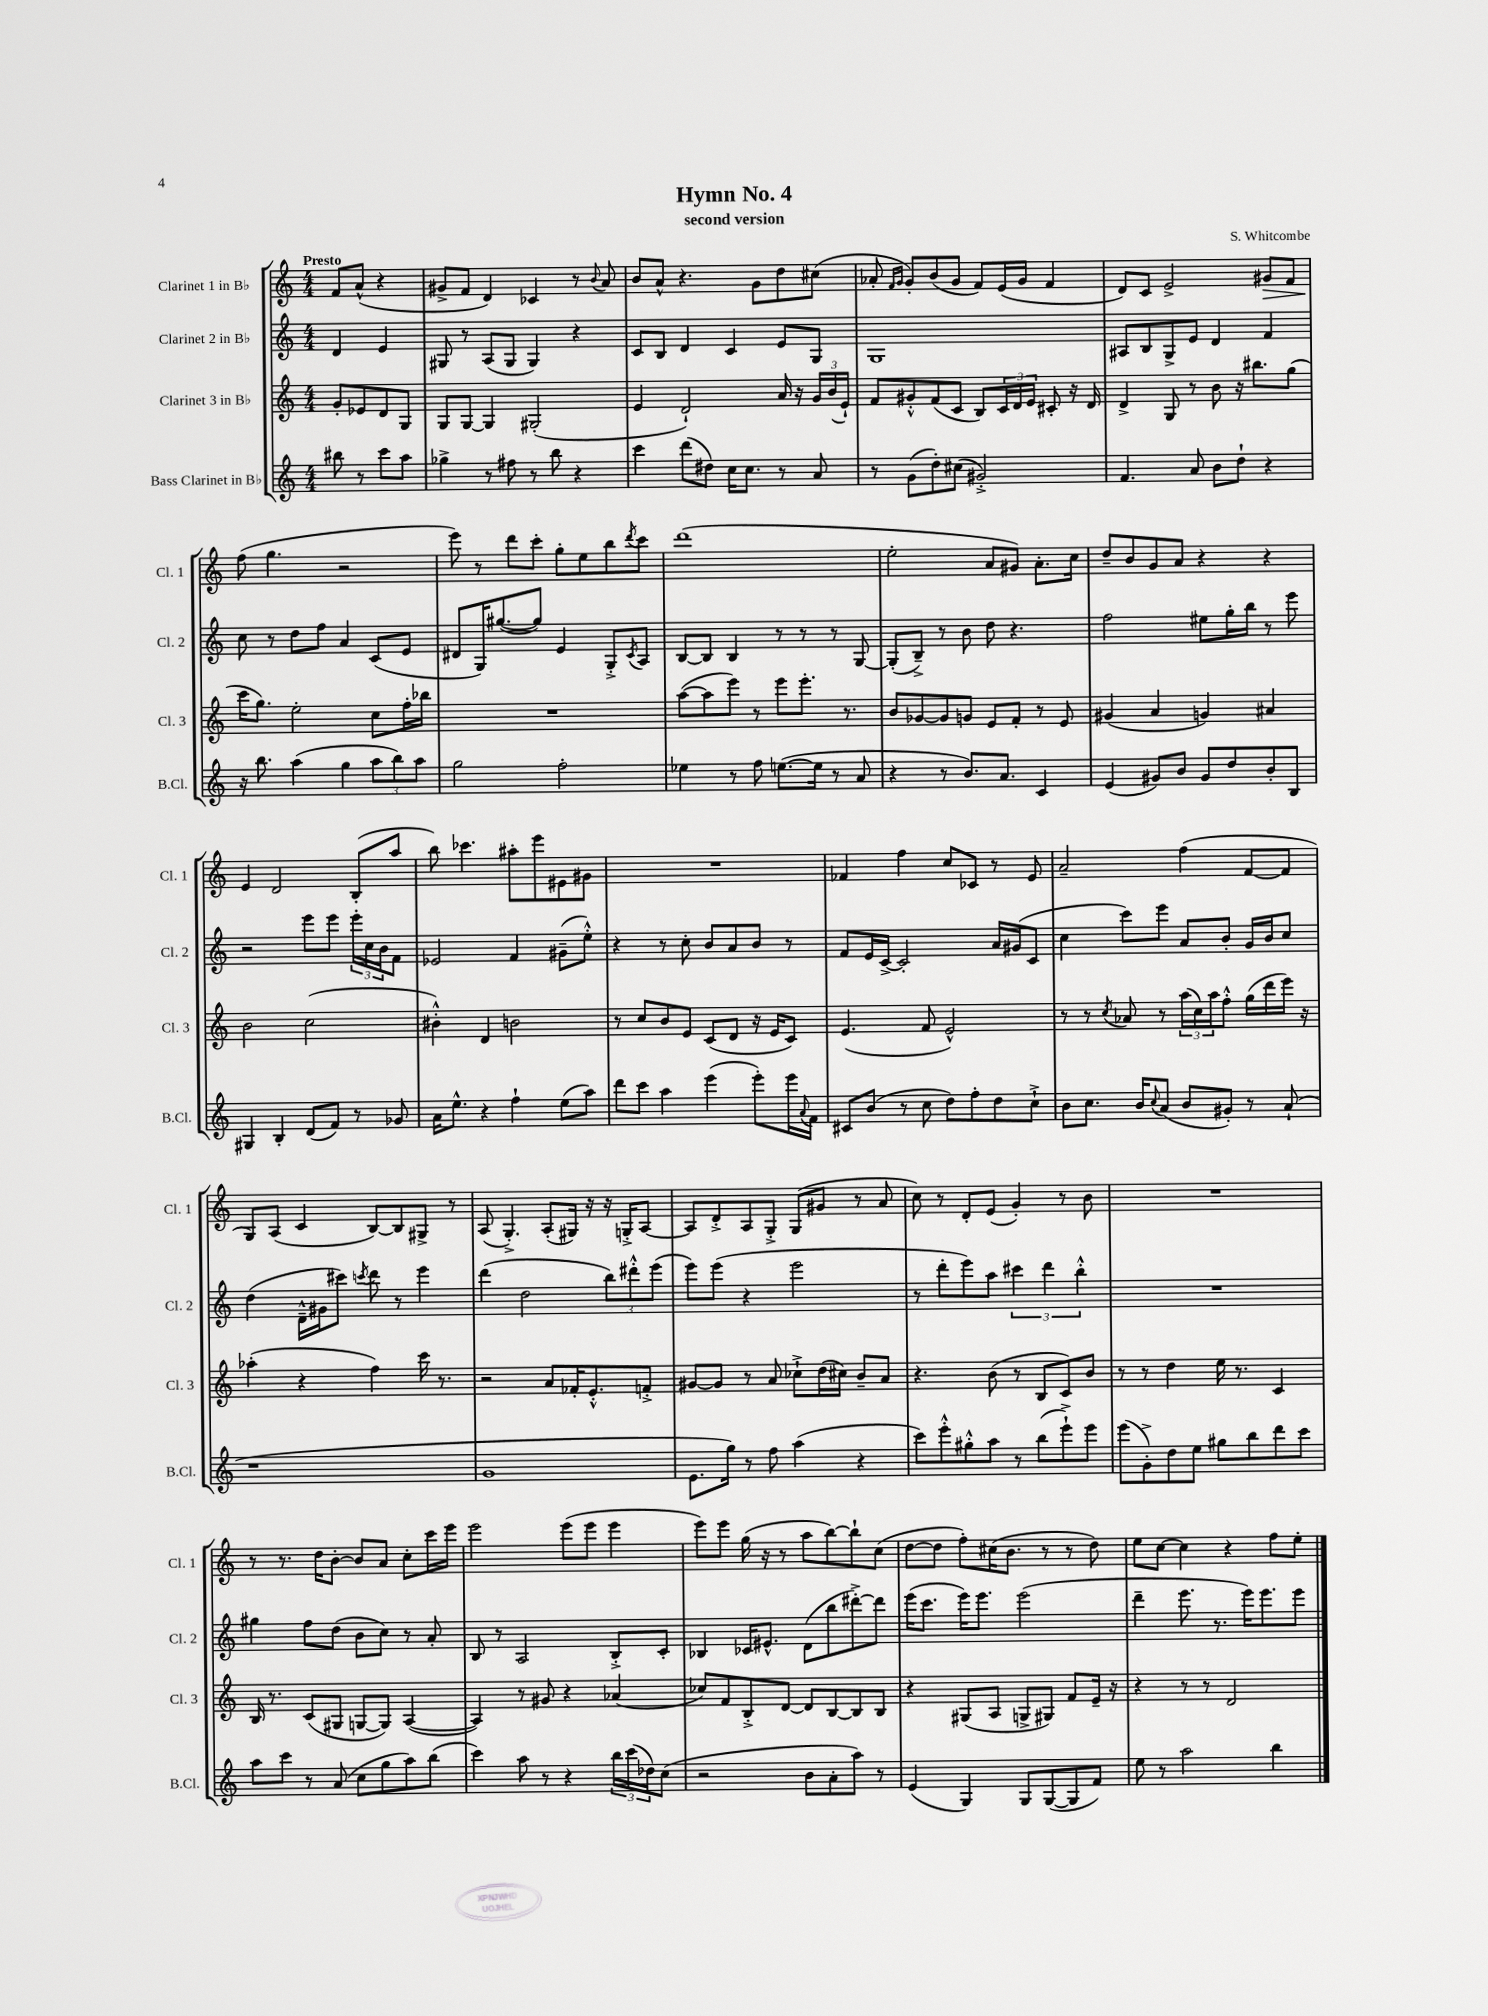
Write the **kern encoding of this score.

**kern	**kern	**kern	**kern	**dynam
*part4	*part3	*part2	*part1	*part1
*staff4	*staff3	*staff2	*staff1	*staff1
*I"Bass Clarinet in B♭	*I"Clarinet 3 in B♭	*I"Clarinet 2 in B♭	*I"Clarinet 1 in B♭	*
*I'B.Cl.	*I'Cl. 3	*I'Cl. 2	*I'Cl. 1	*
*clefG2	*clefG2	*clefG2	*clefG2	*
*k[]	*k[]	*k[]	*k[]	*
*M4/4	*M4/4	*M4/4	*M4/4	*
=	=	=	=	=
!	!	!	!LO:TX:a:B:t=Presto	!
8bb#X\	8g'/L	4d/	8f/L	.
8r	8e-X/	.	(8a^^/J	.
8ccc\L	8d/	4e/	4r	.
8aa\J	8G/J	.	.	.
=1	=1	=1	=1	=1
4gg-X^\	8G/L	8G#X/	8g#X^/L	.
.	[8G/J	8r	8f/J	.
8r	4G/]	(8A/L	4d/)	.
8ff#X\	.	8G#/J	.	.
8r	(2G#X'/	4G#/)	4c-X/	.
8bb\	.	.	.	.
4r	.	4r	8r	.
.	.	.	8qqb/	.
.	.	.	8a/	.
=2	=2	=2	=2	=2
4ccc\	4e/	8c/L	8b/L	.
.	.	8B/J	8a^^/J	.
(8ddd\L	2d`/)	4d/	4.r	.
8dd#X\J)	.	.	.	.
16cc\KL	.	4c/	.	.
8.cc\J	.	.	.	.
.	.	.	8g\L	.
8r	16a/	8e/L	8dd\	.
.	16r	.	.	.
8a/	24g/LL	8G/J	(8cc#X\J	.
.	(24b/	.	.	.
.	24e`/JJ)	.	.	.
=3	=3	=3	=3	=3
8r	8f/L	1G	8a-X'/	.
.	.	.	16qqf/LL	.
.	.	.	16qqg/JJ	.
(8g\L	8g#X'^^/	.	8g'/L)	.
8dd'\)	(8f/	.	(8b/	.
(8cc#X\J	8c/J	.	8g/J	.
2g#X'^/)	8B/L)	.	8f/L)	.
.	24c/L	.	(16e/L	.
.	24d/	.	.	.
.	.	.	16g/JJ	.
.	24e/JJ	.	.	.
.	8c#X'/	.	4f/	.
.	16r	.	.	.
.	16d/	.	.	.
=4	=4	=4	=4	=4
4.f/	4d^/	8A#X/L	8d/L)	.
.	.	8B/	8c/J	.
.	8G/	8G^/	2e^/	.
8a/	8r	8e/J	.	.
8b\L	8b\	4d/	.	.
8dd`\J	16r	.	.	.
.	8.bb#X\L	.	.	.
!	!	!	!	!LO:HP:b
4r	.	4f/	8g#X/L	>
.	(8gg\J	.	8f/J	.
!!LO:LB:g=z
=5	=5	=5	=5	=5
16r	16ccc\KL	8cc\	(8ff\	.
8.bb\	8.gg\J)	.	.	.
.	.	8r	4.gg\	]
(4aa\	2ee'\	8dd\L	.	.
.	.	8ff\J	.	.
4gg\	.	4a/	2r	.
12aa\L	8cc\L	(8c/L	.	.
12bb\)	.	.	.	.
.	16ff'\L	8e/J	.	.
12aa\J	.	.	.	.
.	16bb-X\JJ	.	.	.
=6	=6	=6	=6	=6
2gg\	1r	8d#X/L	8eee\)	.
.	.	16G/K)	8r	.
.	.	([8.gg#X/	.	.
.	.	.	8ddd\L	.
.	.	8gg#/J])	8ccc'\J	.
2ff'\	.	4e/	8gg'\L	.
.	.	.	8ee\	.
.	.	8G'^/L	8bb\	.
.	.	8qc/	8qddd/	.
.	.	8A/J	8ccc\J	.
=7	=7	=7	=7	=7
4ee-X\	([8aa\L	[8B/L	(1ddd	.
.	8aa\]	8B/J]	.	.
8r	8eee\J)	4B/	.	.
8ff\	8r	.	.	.
([8.een\L	8eee\L	8r	.	.
.	8.eee'\J	8r	.	.
16ee\Jk]	.	.	.	.
8r	.	8r	.	.
.	8.r	.	.	.
8a/	.	[8G/	.	.
=8	=8	=8	=8	=8
4r	8b/L	(8G'/L]	2ee'\	.
.	[8g-X/	8B~^/J)	.	.
8r	8g-/]	8r	.	.
8.b/L)	8gn/J	8b\	.	.
.	8e/L	8dd\	8a/L	.
8.a/J	.	.	.	.
.	8f'/J	4.r	8g#X/J)	.
4c/	8r	.	8.a'\L	.
.	8e/	.	.	.
.	.	.	16cc\Jk	.
=9	=9	=9	=9	=9
(4e/	(4g#X/	2ff\	8dd~/L	.
.	.	.	8b/	.
8g#X/L)	4a/	.	8g/	.
8b/J	.	.	8a/J	.
8g#/L	4gn/)	8ee#X\L	4r	.
8dd/	.	16gg'\L	.	.
.	.	16bb\JJ	.	.
8b'/	4a#X/	8r	4r	.
8B/J	.	8eee\	.	.
!!LO:LB:g=z
=10	=10	=10	=10	=10
4G#X/	2b\	2r	4e/	.
4B'/	.	.	2d/	.
(8d/L	(2cc\	8eee\L	.	.
8f/J)	.	8eee\J	.	.
8r	.	24eee'\LL	(8B'/L	.
.	.	24cc\	.	.
.	.	24b\J	.	.
8g-X/	.	8f\J	8aa/J	.
=11	=11	=11	=11	=11
16a\KL	4b#X'^^\)	2e-X/	8bb\)	.
8.ee^^\J	.	.	.	.
.	.	.	4.ccc-X\	.
4r	4d/	.	.	.
4ff`\	2bn\	4f/	8aa#X'\L	.
.	.	.	8eee\	.
(8ee\L	.	(8g#X~\L	8e#X\	.
8aa\J)	.	8ee'^^\J)	8g#X\J	.
=12	=12	=12	=12	=12
8ddd\L	8r	4r	1r	.
8ccc\J	8cc/L	.	.	.
4aa\	8b/	8r	.	.
.	8e/J	8cc'\	.	.
(4eee\	(8c/L	8b/L	.	.
.	8d/J	8a/	.	.
8eee'\L)	16r	8b/J	.	.
.	16e/KL	.	.	.
16eee\L	8c/J)	8r	.	.
8qqa/	.	.	.	.
16f\JJ	.	.	.	.
=13	=13	=13	=13	=13
8c#X/L	(4.e/	8f/L	4f-X/	.
(8b/J	.	16e/L	.	.
.	.	[16c^/JJ	.	.
8r	.	2c'/]	4ff\	.
8cc\	8f/	.	.	.
8dd\L)	2e^^/)	.	8cc/L	.
8ff'\	.	.	8c-X/J	.
8dd\	.	16a/LL	8r	.
.	.	(16g#X/J	.	.
8cc`^\J	.	8c/J	8e/	.
=14	=14	=14	=14	=14
8b\L	8r	4cc\	2a~/	.
8.cc\J	8r	.	.	.
.	8qcc/	.	.	.
.	8a-X/	8ccc\L)	.	.
16b/KL	.	.	.	.
8qqcc/	.	.	.	.
(8a/J	8r	8eee\J	.	.
8b/L	(24aa\LL	8a/L	(4ff\	.
.	24cc\)	.	.	.
.	24aa\J	.	.	.
8g#X'/J)	8ff'^^\J	8b'/J	.	.
8r	(16gg\LL	16g/LL	[8f/L	.
.	16ddd\	16b/J	.	.
(8a`/	16eee\JJ)	8cc/J	8f/J]	.
.	16r	.	.	.
!!LO:LB:g=z
=15	=15	=15	=15	=15
1r	(4aa-X'\	(4dd\	8G/L)	.
.	.	.	(8A/J	.
.	4r	16d~^^\LL	4c/	.
.	.	16g#X\J	.	.
.	.	8ccc#X\J)	.	.
.	.	8qcccn/	.	.
.	4ff\)	8ddd\	[8B/L)	.
.	.	8r	8B/]	.
.	16ccc\	4eee\	8G#X^/J	.
.	8.r	.	.	.
.	.	.	8r	.
=16	=16	=16	=16	=16
1g	2r	(4ddd\	(8A/	.
.	.	.	4.G'^/)	.
.	.	2dd\	.	.
.	8a/L	.	(8A'/L	.
.	16f-X'/K	.	16G#X/Jk)	.
.	8.e'^^/	.	16r	.
.	.	12bb\L)	16r	.
.	.	.	16Gn'^/KL	.
.	.	12ddd#X'^^\	.	.
.	8fn'^/J	.	[8A/J	.
.	.	(12eee\J	.	.
=17	=17	=17	=17	=17
8.e\L	[8g#X/L	8eee\L)	8A/L]	.
.	8g#/J]	(8eee\J	8d'^/	.
16gg\Jk)	.	.	.	.
8r	8r	4r	8A/	.
8ff\	8a/	.	8G'^/J	.
(4aa\	8cc-X`^\L	2eee\	(8G/L	.
.	(16dd\L	.	8g#X/J	.
.	16cc#X\JJ)	.	.	.
4r	8b~/L	.	8r	.
.	8a/J	.	8a/	.
=18	=18	=18	=18	=18
8ccc\L)	4.r	8r	8cc\)	.
8eee'^^\	.	8ddd'\L	8r	.
8gg#X'^^\	.	8eee\)	8d'/L	.
8aa\J	(8b\	8aa\J	(8e/J	.
8r	8r	6ccc#X\	4g'/)	.
(8bb\L	8B/L	.	.	.
.	.	6ddd\	.	.
8eee`^\)	8c/)	.	8r	.
.	.	6bb'^^\	.	.
8eee\J	8b/J	.	8b\	.
=19	=19	=19	=19	=19
(8eee\L	8r	1r	1r	.
8g'^\)	8r	.	.	.
8dd\	4dd\	.	.	.
8ee\J	.	.	.	.
8gg#X\L	16ee\	.	.	.
.	8.r	.	.	.
8bb\	.	.	.	.
8ddd\	4c/	.	.	.
8ccc\J	.	.	.	.
!!LO:LB:g=z
=20	=20	=20	=20	=20
8aa\L	16B/	4gg#X\	8r	.
.	8.r	.	.	.
8ccc\J	.	.	8.r	.
8r	(8c/L	8ff\L	.	.
.	.	.	16dd\KL	.
(8a/	8G#X/J	(8dd\J	[8b'\J	.
8cc\L	[8Gn/L	8b\L	8b/L]	.
8gg\	8G/J])	8cc\J)	8a/J	.
8aa\)	([4A/	8r	8cc'\L	.
(8bb\J	.	8a'/	16ccc\L	.
.	.	.	16eee\JJ	.
=21	=21	=21	=21	=21
4ccc\)	4A/])	8B/	2eee\	.
.	.	8r	.	.
8aa\	8r	2A/	.	.
8r	8g#X/	.	.	.
4r	4r	.	(8eee\L	.
.	.	.	8eee\J	.
24bb\LL	(4a-X/	8B'^/L	4eee\	.
(24ccc\	.	.	.	.
24dd-X\J)	.	.	.	.
(8cc\J	.	8c'/J	.	.
=22	=22	=22	=22	=22
2r	8cc-X/L)	4B-X/	8eee\L)	.
.	8f/	.	8eee\J	.
.	8B'^/	16c-X/KL	(16gg\	.
.	.	8.e#X^^/J	16r	.
.	[8d/J	.	8r	.
8b\L	8d/L]	(8d\L	8aa\L	.
8a'\	[8B/	8bb\	[8bb\)	.
8aa\J)	8B/]	[8ddd#X'^\)	8bb`\]	.
8r	8B/J	8ddd#\J]	(8cc\J	.
=23	=23	=23	=23	=23
(4e/	4r	(16eee\KL	[8dd\L	.
.	.	8.ccc\J	.	.
.	.	.	8dd\J]	.
4G/)	(8G#X/L	16eee\KL)	8ff'\L)	.
.	.	8.eee\J	.	.
.	8A/J	.	(16cc#X\K	.
.	.	.	8.b\J	.
8G/L	8Gn^/L	(2eee\	.	.
([8G/	8G#X/J)	.	8r	.
8G/]	8f/L	.	8r	.
8f/J)	16e~/Jk	.	8dd\)	.
.	16r	.	.	.
=24	=24	=24	=24	=24
8ee\	4r	4ddd~\	8ee\L	.
8r	.	.	[8cc\J	.
2aa\	8r	8.eee\	4cc\]	.
.	8r	.	.	.
.	.	8.r	.	.
.	2d/	.	4r	.
.	.	16eee\KL)	.	.
.	.	8.eee\	.	.
4bb\	.	.	8ff\L	.
.	.	8eee\J	8ee'\J	.
==	==	==	==	==
*-	*-	*-	*-	*-
